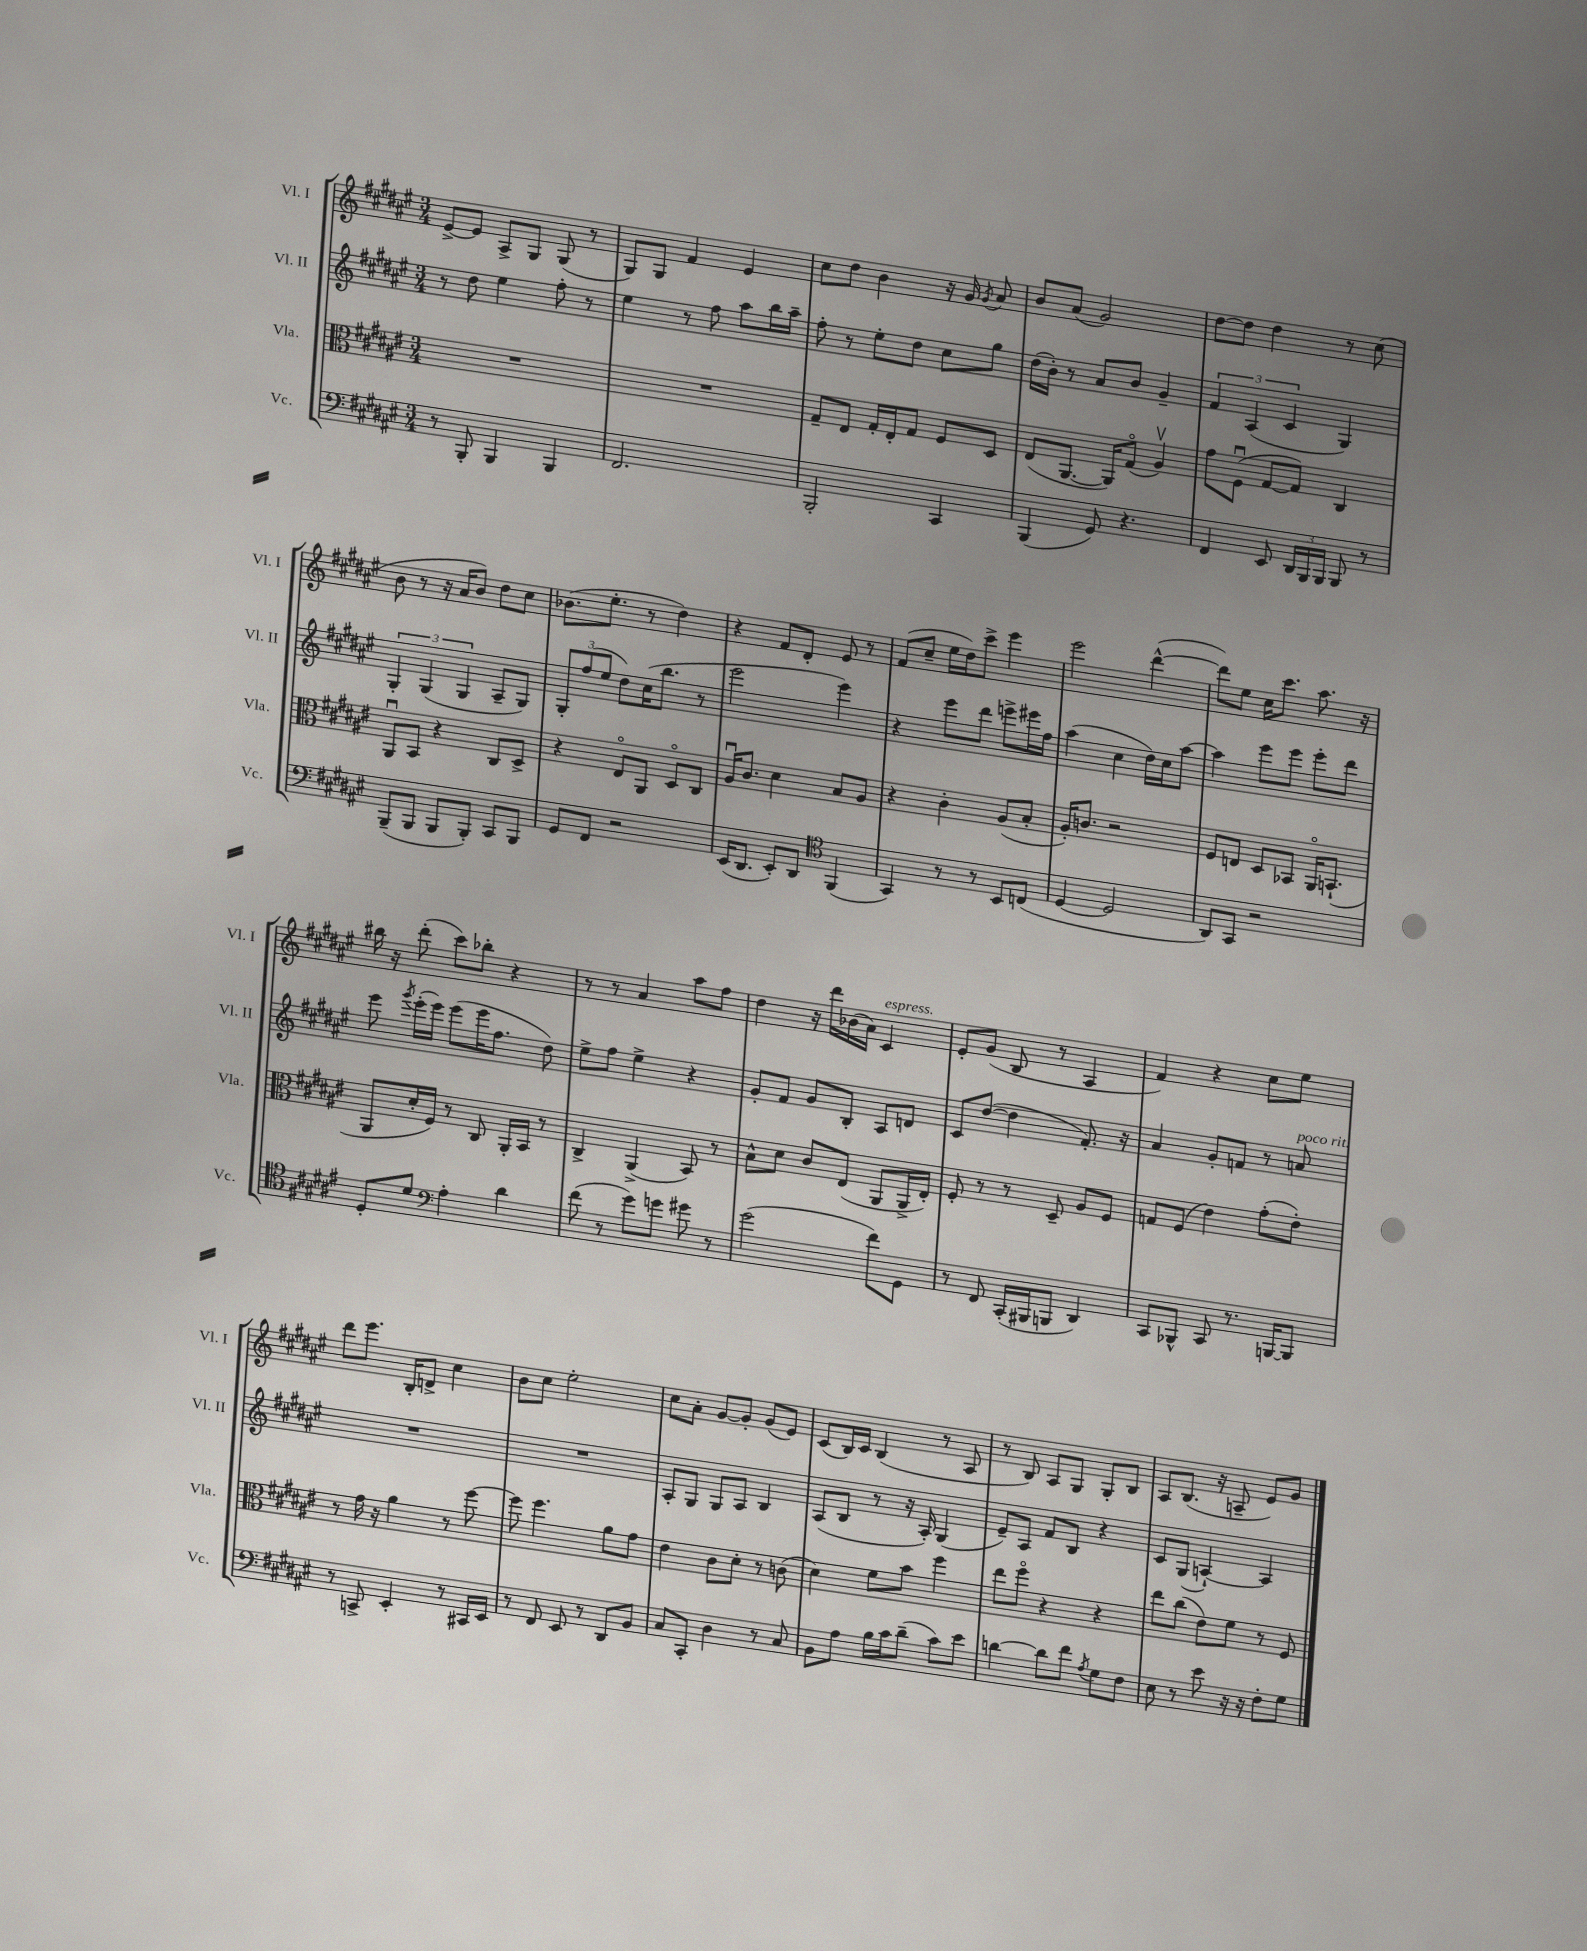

**kern	**kern	**kern	**kern
*staff4	*staff3	*staff2	*staff1
*clefF4	*clefC3	*clefG2	*clefG2
*k[f#c#g#d#a#e#]	*k[f#c#g#d#a#e#]	*k[f#c#g#d#a#e#]	*k[f#c#g#d#a#e#]
*M3/4	*M3/4	*M3/4	*M3/4
8r	2.r	8r	[8e#^
8BBB'	.	8dd#	8e#]
4BBB	.	4ee#	8A#^
.	.	.	8G#
4BBB	.	8ff#'	(8G#
.	.	8r	8r
=	=	=	=
2.FF#	2.r	4ee#	8G#)
.	.	.	8G#
.	.	8r	4f#
.	.	8ff#	.
.	.	8aa#	4e#
.	.	16bb	.
.	.	16aa#~	.
=	=	=	=
2BBB'	8G#~	8ff#'	8cc#
.	8E#	8r	8dd#
.	16G#'	8ee#'	4b
.	16E#'	.	.
.	8G#	8dd#	.
4CC#	8F#	8cc#	16r
.	.	.	16g#
.	.	.	8qg#
.	8D#	8gg#	8a#
=	=	=	=
(4BBB	(8E#	(16dd#	8b
.	.	16b')	.
.	[8.AA#	8r	(8a#
8GG#)	.	8a#	2g#)
.	16AA#])	.	.
4.r	(8G#o	8b	.
.	4A#v)	4g#~	.
=	=	=	=
4FF#	8g#	6f#	[8dd#
.	(8F#u	.	8dd#]
.	.	(6A#	.
8EE#	[8G#	.	4dd#
.	.	6c#	.
24DD#	8G#])	.	.
24BBB	.	.	.
24BBB	.	.	.
8BBB	4C#	4G#)	8r
8r	.	.	(8cc#
=	=	=	=
(8BBB~	8AA#u	6G#'	8b
8BBB	8BB	.	8r
.	.	(6G#	.
8BBB	4r	.	16r
.	.	.	16a#
.	.	6G#	.
8BBB')	.	.	8b)
8CC#	8C#	8A#~	8dd#
8BBB	8D#^	8G#)	8cc#
=	=	=	=
8GG#	4r	12G#'	(8.b-
.	.	(12ff#	.
8FF#	.	.	.
.	.	12ee#	.
.	.	.	8.ee#'
2r	8E#o	8dd#)	.
.	8AA#	(16cc#	8r
.	.	8.bb	.
.	8D#o	.	4dd#)
.	8C#	8r	.
=	=	=	=
(16EE#	16A#u	2eee#	4r
8.DD#	8.c#	.	.
8EE#')	4d#	.	8f#
8DD#	.	.	8d#'
*clefC4	*	*	*
(4FF#	8B	4eee#)	8e#
.	8A#	.	8r
=	=	=	=
4GG#)	4r	4r	(8f#
.	.	.	8cc#~
8r	4c#'	8eee#	16ee#
.	.	.	16dd#)
8r	.	8ddd#	8ccc#^
8BB	(8A#	8eee^	4eee#
(8C	8B'	16eee#	.
.	.	16ff#	.
=	=	=	=
[4D#	16A#')	(4aa#	2eee#
.	8.c	.	.
2D#]	2r	4cc#	.
.	.	16dd#)	([4ddd#^^
.	.	16cc#	.
.	.	[8aa#	.
=	=	=	=
8AA#)	8F#	4aa#]	8ddd#])
8GG#	8E	.	8ee#
2r	8D#	8eee#	16cc#
.	.	.	8.ccc#
.	8BB-	8eee#	.
.	16AA#o	8eee#'	8.aa#
.	(8.BB`	.	.
.	.	8ddd#	.
.	.	.	16r
=	=	=	=
8D#'	8AA#	8eee#	16bb#
.	.	.	16r
.	.	8qggg#	.
8d#	16d#'	(16eee#'	(8ddd#'
.	16F#)	16eee#)	.
*clefF4	*	*	*
4A#'	8r	(8eee#	8ccc#)
.	8C#	16eee#	8bb-'
.	.	8.ff#	.
4d#	16AA#'	.	4r
.	16BB	.	.
.	8r	8dd#)	.
=	=	=	=
(8f#	4C#^	8ee#^	8r
8r	.	8ff#	8r
8g#)	(4AA#^	4ee#^	4a#
8g	.	.	.
8g#	8BB)	4r	8aa#
8r	8r	.	8ff#
=	=	=	=
(2g#	8B^^	8g#'	4dd#
.	8d#	8f#	.
.	8c#	8g#	16r
.	.	.	16ddd#
.	(8E#	8B'	(16b-
.	.	.	16a#)
8f#)	8AA#	8A#	4c#
8GG#	16AA#^	8d	.
.	16E#')	.	.
=	=	=	=
8r	8F#'	8c#	8e#'
8FF#	8r	([8dd#	(8g#
(16CC#'	8r	4dd#]	8B
16BBB#	.	.	.
8BBB	8D#~	.	8r
4DD#)	8A#	8.f#')	4A#
.	8F#	.	.
.	.	16r	.
=	=	=	=
8CC#	8G	4a#	4f#)
8BBB-^^	(8F#	.	.
8CC#	4e#)	8g#'	4r
8.r	.	8f	.
.	(8g#'	8r	8cc#
[16BBB	.	.	.
8BBB]	8e#')	8a	8ee#
=	=	=	=
8r	8r	2.r	8ddd#
8CC^	16g#	.	8.eee#
.	16r	.	.
4EE#'	4a#	.	.
.	.	.	16B'
.	.	.	8d^
8r	8r	.	4cc#
16CC#	[8ff#	.	.
16EE#	.	.	.
=	=	=	=
8r	8ff#]	2.r	8b
8FF#	4.ff#	.	8cc#
8EE#	.	.	2ee#'
8r	.	.	.
8DD#	8a#	.	.
8BB	8g#	.	.
=	=	=	=
8C#	4e#	8A#'	8cc#
8CC#'	.	8G#	8a#'
4D#	8c#	8G#	[8g#
.	8d#'	8A#	8g#']
8r	8r	4B	(8g#
8C#	(8c	.	8e#)
=	=	=	=
8BB	4d#)	(8A#	(8c#
8A#	.	8B	16B)
.	.	.	16c#
16B	8f#	8r	(4B
16c#	.	.	.
(8d#~	8b	16r	.
.	.	16A#')	.
8c#)	4ff#	(4G#	8r
8e#	.	.	8A#
=	=	=	=
[4d	8ee#	8e#~)	8r
.	8ff#o	8A#	8B)
8d]	4r	8f#	8A#
8f#	.	8B	8G#
8qA#	.	.	.
8G#	4r	4r	8G#'
8F#	.	.	8B
=	=	=	=
8E#	8ee#	8c#	8A#
8r	(8cc#	(8G#	(8.B
8e#	8e#)	[4A`)	.
.	.	.	16r
16r	8f#	.	8A~
16r	.	.	.
8F#'	8r	4A]	8e#)
8G#	8F#	.	8g#
==	==	==	==
*-	*-	*-	*-
